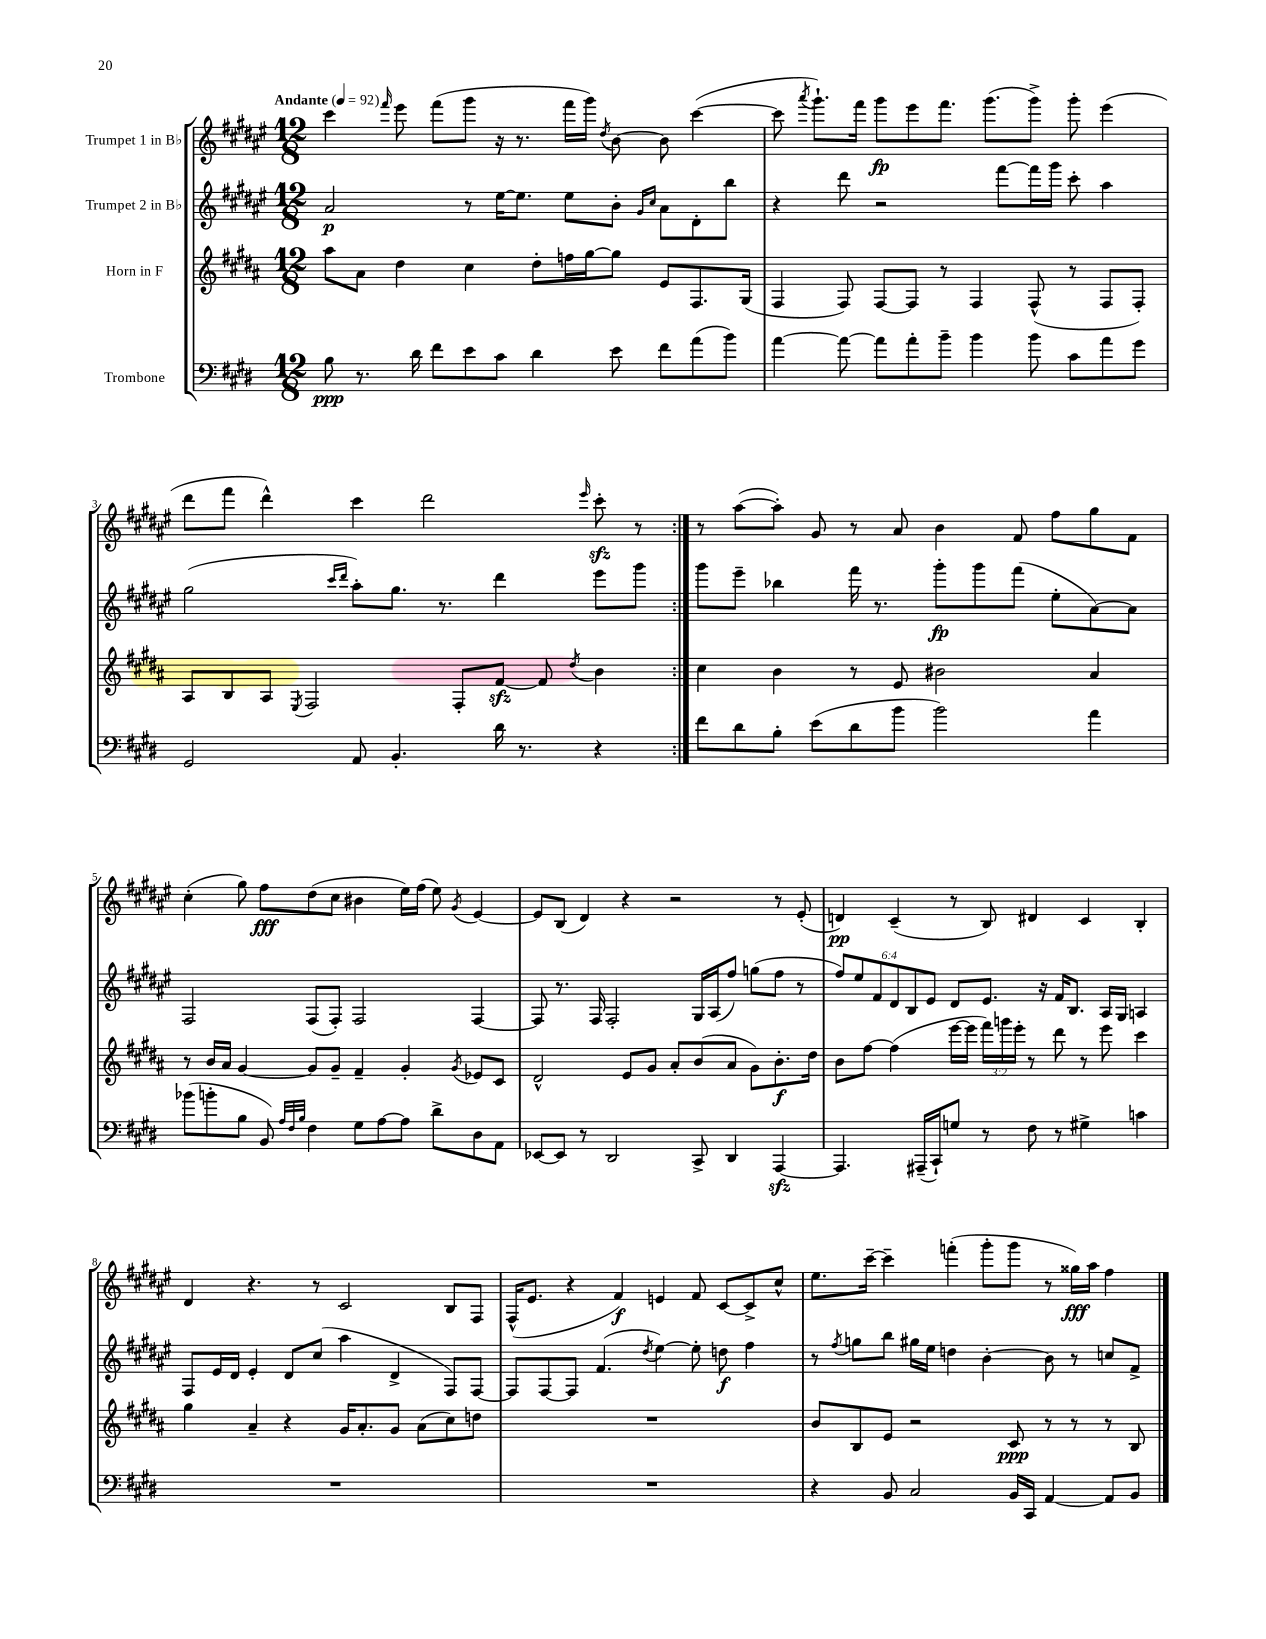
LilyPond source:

<<
\new StaffGroup <<
\new Staff = "s0" \with { instrumentName = "Trumpet 1 in Bb" } {
    \clef treble \key fis \major \numericTimeSignature \time 12/8 \tempo "Andante" 4 = 92
    \autoBeamOff \repeat volta 2 { cis'''4 \grace { fis'''16 } eis'''8 fis'''8[( gis'''8] r16 r8. fis'''16[ gis'''16]) \acciaccatura { dis''8 } b'8~ b'8 cis'''4~( |
    cis'''8 \acciaccatura { ais'''8 } gis'''8.[-!) fis'''16] gis'''8[\fp eis'''8 fis'''8.] gis'''8.[( gis'''8]->) gis'''8-. eis'''4( |
    dis'''8[ fis'''8] dis'''4-^) cis'''4 dis'''2 \grace { eis'''16 } cis'''8-.\sfz r8 | }
    r8 ais''8[~( ais''8]-.) gis'8 r8 ais'8 b'4 fis'8 fis''8[ gis''8 fis'8] |
    cis''4-.( gis''8) fis''8[\fff dis''8( cis''8] bis'4 eis''16[) fis''16]( eis''8) \acciaccatura { gis'8 } eis'4~ |
    eis'8[ b8]( dis'4) r4 r2 r8 eis'8-.( |
    d'4\pp) cis'4--( r8 b8) dis'4 cis'4 b4-. |
    dis'4 r4. r8 cis'2 b8[ fis8] |
    fis16[-^( eis'8.] r4 fis'4\f) e'4 fis'8 cis'8[~ cis'8-> cis''8]-^ |
    eis''8.[ cis'''16]~-- cis'''4-- f'''4-.( gis'''8[-. gis'''8] r8 gisis''16[\fff) ais''16] fis''4 \bar "|." |
}
\new Staff = "s1" \with { instrumentName = "Trumpet 2 in Bb" } {
    \clef treble \key fis \major \numericTimeSignature \time 12/8 \override Staff.TupletNumber.text = #tuplet-number::calc-fraction-text
    \autoBeamOff \repeat volta 2 { ais'2\p r8 eis''16[~ eis''8.] eis''8[ b'8]-. \grace { gis'16[ cis''16] } ais'8[ dis'8-. b''8] |
    r4 dis'''8 r2 fis'''8[~ fis'''16 gis'''16] cis'''8-. ais''4 |
    gis''2( \grace { cis'''16[ dis'''16] } ais''8[-.) gis''8.] r8. dis'''4 eis'''8[ gis'''8] | }
    gis'''8[ eis'''8]-- bes''4 fis'''16 r8. gis'''8[-.\fp gis'''8 fis'''8]( eis''8[-. ais'8~) ais'8] |
    fis2 fis8[( fis8]-.) fis2 fis4~ |
    fis8 r8. fis16 fis2-. gis16[ ais16( fis''8]) g''8[( fis''8] r8 |
    \tuplet 6/4 { fis''8[) eis''8 fis'8 dis'8 b8 eis'8] } dis'8[ eis'8.] r16 fis'16[ b8.] ais16[ gis16] a4 |
    fis8[ eis'16 dis'16] eis'4-. dis'8[ cis''8]( ais''4 dis'4-> fis8[) fis8]~ |
    fis8[ fis8~ fis8] fis'4.( \acciaccatura { dis''8 } eis''4~) eis''8-. d''8\f fis''4 |
    r8 \acciaccatura { fis''8 } g''8[ b''8] gis''16[ eis''16] d''4 b'4~-. b'8 r8 c''8[ fis'8]-> \bar "|." |
}
\new Staff = "s2" \with { instrumentName = "Horn in F" } {
    \clef treble \key b \major \numericTimeSignature \time 12/8 \override Staff.TupletNumber.text = #tuplet-number::calc-fraction-text
    \autoBeamOff \repeat volta 2 { ais''8[ ais'8] dis''4 cis''4 dis''8[-. f''16 gis''16~ gis''8] e'8[ fis8. gis16]( |
    fis4 fis8) fis8[~ fis8] r8 fis4 fis8-^( r8 fis8[ fis8]-.) |
    ais8[ b8 ais8] \acciaccatura { e8 } fis2 fis8[-. fis'8]~\sfz fis'8 \acciaccatura { dis''8 } b'4 | }
    cis''4 b'4 r8 e'8 bis'2 ais'4 |
    r8 b'16[ ais'16] gis'4~ gis'8[ gis'8]-- fis'4-- gis'4-. \acciaccatura { gis'8 } ees'8[ cis'8] |
    dis'2-^ e'8[ gis'8] ais'8[-. b'8( ais'8] gis'8[) b'8.-.\f dis''16] |
    b'8[ fis''8]~ fis''4( e'''16[~ e'''16] \tuplet 3/2 { fis'''16[) g'''16 e'''16]-. } r8 dis'''8 r8 e'''8 cis'''4 |
    gis''4 ais'4-- r4 gis'16[ ais'8.-. gis'8] ais'8[( cis''8) d''8] |
    R1. |
    b'8[ b8 e'8] r2 cis'8\ppp r8 r8 r8 b8 \bar "|." |
}
\new Staff = "s3" \with { instrumentName = "Trombone" } {
    \clef bass \key e \major \numericTimeSignature \time 12/8
    \autoBeamOff \repeat volta 2 { b8\ppp r8. dis'16 fis'8[ e'8 cis'8] dis'4 e'8 fis'8[ a'8( b'8]) |
    a'4~ a'8~ a'8[ a'8-. b'8]-- b'4 b'8 cis'8[ a'8 gis'8] |
    gis,2 a,8 b,4.-. dis'16 r8. r4 | }
    fis'8[ dis'8 b8]-. e'8[( dis'8 b'8] b'2) a'4 |
    bes'8[( b'8-. b8] b,8) \grace { a32[ fis32 b32] } fis4 gis8[ a8~ a8] dis'8[-> dis8 a,8] |
    ees,8[~ ees,8] r8 dis,2 cis,8-> dis,4 a,,4~\sfz |
    a,,4. ais,,16[--( cis,16-!) g8] r8 fis8 r8 gis4-> c'4 |
    R1. |
    R1. |
    r4 b,8 cis2 b,16[ cis,16] a,4~ a,8[ b,8] \bar "|." |
}
>>
>>
